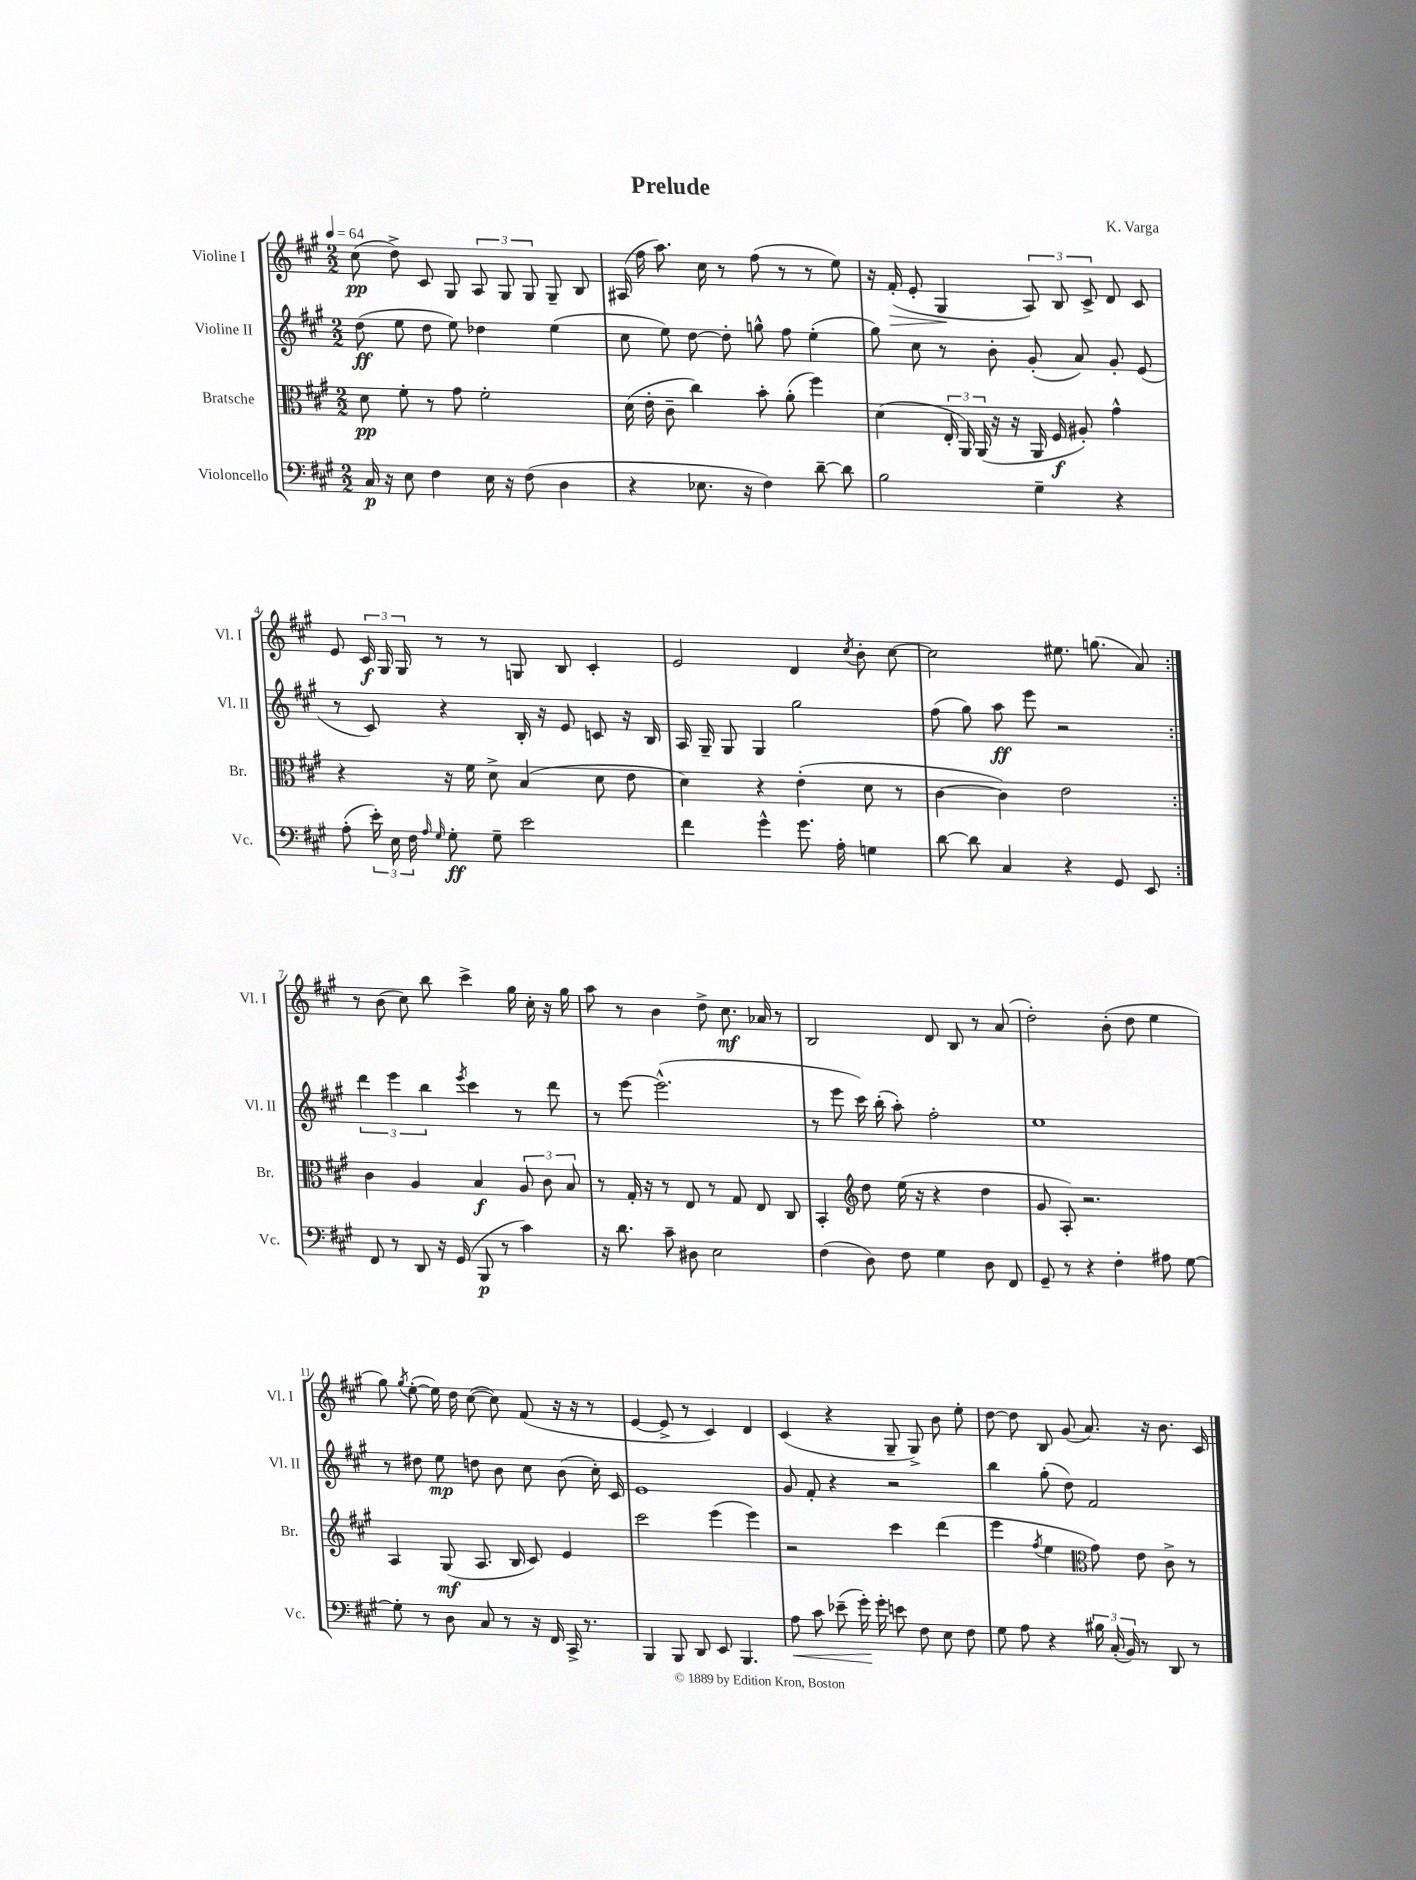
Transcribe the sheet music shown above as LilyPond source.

\header { title = "Prelude" composer = "K. Varga" }
<<
\new StaffGroup <<
\new Staff = "s0" \with { instrumentName = "Violine I" shortInstrumentName = "Vl. I" } {
    \clef treble \key a \major \numericTimeSignature \time 2/2 \tempo 4 = 64
    \autoBeamOff \repeat volta 2 { cis''8\pp( d''8->) cis'8 gis8 \tuplet 3/2 { a8 gis8 gis8 } gis8-- b8 |
    ais16( fis''16 a''8.) cis''16 r8 fis''8( r8 r8 e''8) |
    r16 fis'16-.\>( e'8-. gis4\! \tuplet 3/2 { a8) b8 cis'8-> } d'8 cis'8 |
    e'8 \tuplet 3/2 { cis'16\f gis16 gis16 } r8 r8 g8 b8 cis'4-. |
    e'2 d'4 \acciaccatura { cis''8 } b'8-. cis''8~ |
    cis''2 eis''8. g''8.( a'8) | }
    r8 b'8( cis''8) b''8 cis'''4-> gis''16 cis''16-. r16 gis''16 |
    a''8 r8 b'4 d''8-> cis''8.\mf aes'16 r8 |
    b2 d'8 b8 r8 a'8( |
    d''2-.) b'8-.( d''8 e''4 |
    gis''8) \acciaccatura { gis''8 } e''8~-.( e''16) d''16 cis''8~( cis''8) fis'8( r16 r16 r8 |
    e'4~ e'8-> r8 cis'4) d'4 |
    cis'4( r4 gis8-- gis8->) b'8 e''8-. |
    d''8~ d''8 b8 gis'8( a'8.) r16 b'8. cis'16 \bar "|." |
}
\new Staff = "s1" \with { instrumentName = "Violine II" shortInstrumentName = "Vl. II" } {
    \clef treble \key a \major \numericTimeSignature \time 2/2
    \autoBeamOff \repeat volta 2 { d''8\ff( e''8 d''8 e''8) des''4 e''4( |
    cis''8 e''8) d''8~ d''8-. g''8-^ fis''8 e''4-.( |
    gis''8) cis''8 r8 b'8-. gis'8-.( a'8) gis'8-. e'8( |
    r8 cis'8) r4 b16-. r16 e'8 c'8 r16 b16 |
    a16 gis16-- gis8 gis4 gis''2 |
    fis''8( gis''8) a''8\ff e'''8 r2 | }
    \tuplet 3/2 { d'''4 e'''4 b''4 } \acciaccatura { e'''8 } cis'''4 r8 d'''8 |
    r8 e'''8~ e'''2.-^( |
    r8 e'''8 cis'''16) b''16-.( a''8-.) fis''2-. |
    e''1 |
    r8 dis''8 e''8\mp d''8 b'8 cis''8 b'8( cis''16-.) cis'16 |
    e'1 |
    gis'8 fis'8-. r4 r2 |
    b''4 gis''8-.( d''8) fis'2 \bar "|." |
}
\new Staff = "s2" \with { instrumentName = "Bratsche" shortInstrumentName = "Br." } {
    \clef alto \key a \major \numericTimeSignature \time 2/2
    \autoBeamOff \repeat volta 2 { d'8\pp fis'8-. r8 gis'8 fis'2-. |
    d'16( e'16-. cis'8-- cis''4) b'8-. a'8-.( fis''4) |
    d'4( \tuplet 3/2 { e16-. a,16) a,16( } r16 r16 a,16 fis16\f ais8-.) gis'4-^ |
    r4 r16 fis'16 d'8-> b4( d'8 e'8 |
    d'4) r4 e'4-.( d'8 r8 |
    cis'4~ cis'4) e'2 | }
    cis'4 a4 b4\f \tuplet 3/2 { a8 cis'8 b8 } |
    r8 gis16-. r16 r8 e8 r8 gis8 e8 cis8 |
    b,4-. \clef treble d''8 e''16( r16 r4 d''4 |
    gis'8 a8-.) r2. |
    a4 gis8\mf( a8. b16 cis'8) e'4 |
    cis'''2 e'''4( e'''4) |
    r2 cis'''4 d'''4( |
    e'''4 \acciaccatura { fis''8 } e''4 \clef alto gis'8) e'8 cis'8-> r8 \bar "|." |
}
\new Staff = "s3" \with { instrumentName = "Violoncello" shortInstrumentName = "Vc." } {
    \clef bass \key a \major \numericTimeSignature \time 2/2
    \autoBeamOff \repeat volta 2 { cis16\p r16 e8 fis4 e16 r16 fis8( d4 |
    r4 ees8. r16 fis4) d'8~-- d'8 |
    b2 gis4-- r4 |
    a8-.( \tuplet 3/2 { e'16-.) e16 fis16 } \grace { a16 gis16 } gis8-.\ff gis8-- e'2 |
    fis'4 gis'4-^ gis'8. a16-. g4 |
    d'8~ d'8 cis4 r4 gis,8 e,8 | }
    fis,8 r8 d,8 r16 gis,16( b,,8\p r8 cis'4) |
    r16 d'8. cis'8-- dis8 e2 |
    fis4( d8) fis8 gis4 d8 fis,8 |
    gis,8-- r8 r4 fis4-. ais8 gis8~ |
    gis8-. r8 d8 cis8 r8 r16 fis,16 cis,16-> r8. |
    b,,4 b,,8 d,8 e,8 b,,4. |
    a8\< cis'8 ees'8--( gis'16-.\!) gis'16-. e'8 fis8 e8 fis8 |
    gis8 a8 r4 \tuplet 3/2 { bis16 cis16-.( b,16) } r8 d,8 r8 \bar "|." |
}
>>
>>
